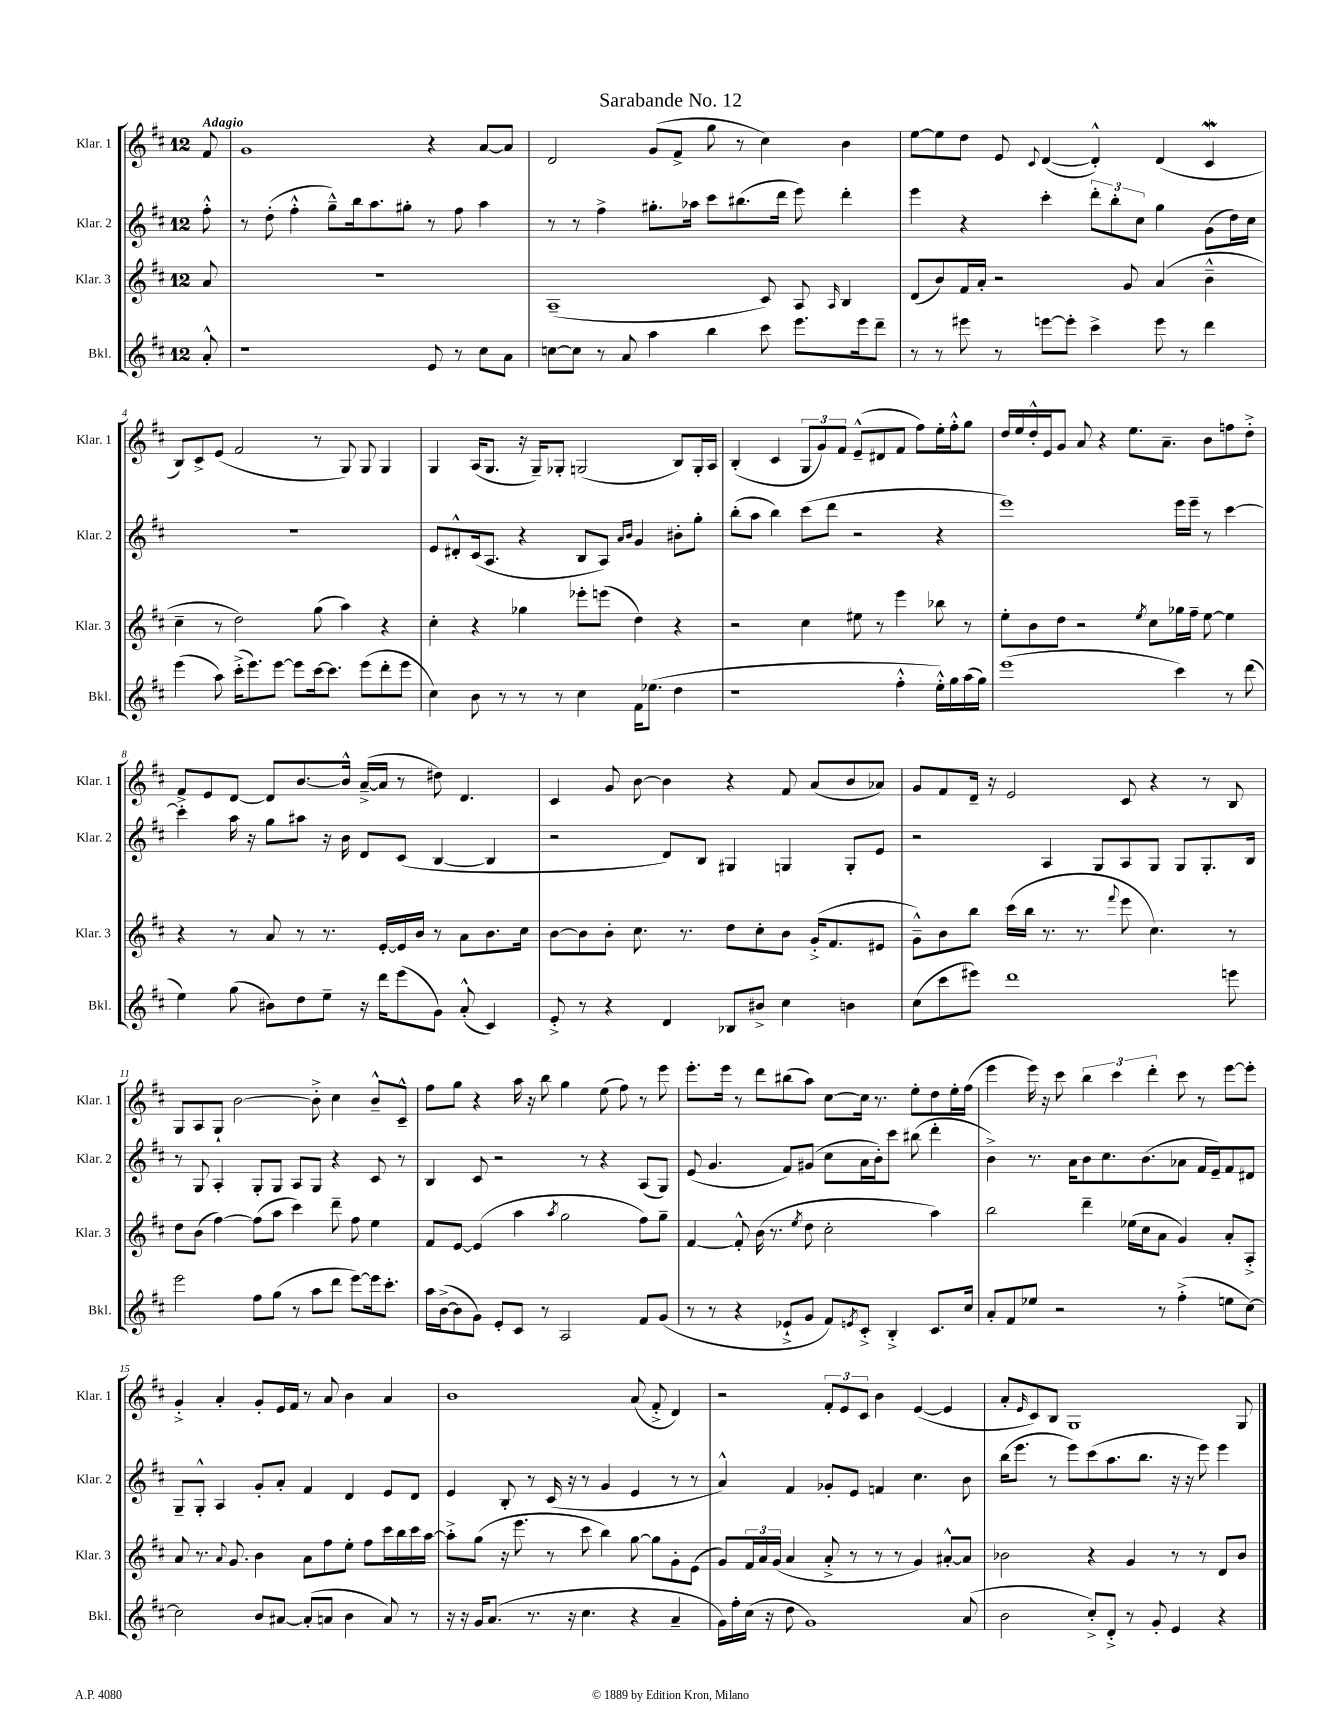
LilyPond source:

\header { title = "Sarabande No. 12" }
<<
\new StaffGroup <<
\new Staff = "s0" \with { instrumentName = "Klar. 1" shortInstrumentName = "Klar. 1" } {
    \clef treble \key d \major \once \override Staff.TimeSignature.style = #'single-digit \time 12/8 \partial 8 \tempo "Adagio"
    fis'8 |
    g'1 r4 a'8~ a'8 |
    d'2 g'8( fis'8-> g''8 r8 cis''4) b'4 |
    e''8~ e''8 d''8 e'8 \appoggiatura { cis'8 } d'4~( d'4-.-^) d'4( cis'4\mordent |
    b8) cis'8-> e'8( fis'2 r8 g8) g8 g4 |
    g4 a16( g8. r16 g16--) ges8-. g2( b8) g16-. a16 |
    b4-.( cis'4 \tuplet 3/2 { g8 g'8) fis'8 } e'8---^( dis'8 fis'8 fis''8) e''16-. fis''16-.-^ g''8 |
    d''16 e''16 d''16-.-^ e'16 g'8 a'8 r4 e''8. a'8.-- b'8 f''8 d''8-.-> |
    fis'8 e'8 d'8~ d'8 b'8.~ b'16-^ a'16~--->( a'16 r8 dis''8) d'4. |
    cis'4 g'8 b'8~ b'4 r4 fis'8 a'8( b'8 aes'8) |
    g'8 fis'8 d'16-- r16 e'2 cis'8 r4 r8 b8 |
    g8 a8 g8-! b'2~ b'8-.-> cis''4 b'8---^ cis'8---^ |
    fis''8 g''8 r4 a''16 r16 b''8 g''4 e''8( fis''8) r8 e'''8 |
    e'''8.-. e'''16 r8 d'''8 bis''8( a''8) cis''8~ cis''16 r8. e''8-. d''8 e''16-. fis''16( |
    e'''4 e'''16) r16 cis'''8 \tuplet 3/2 { b''4 cis'''4 d'''4-. } cis'''8 r8 e'''8~ e'''8-. |
    g'4-.-> a'4-. g'8-. e'16 fis'16 r8 a'8 b'4 a'4 |
    b'1 a'8( fis'8-.-> d'4) |
    r2 \tuplet 3/2 { fis'8-. e'8 cis'8 } b'4 e'4~( e'4 |
    a'8-. \grace { e'16 } cis'8) b8 g1 g8 \bar "|." |
}
\new Staff = "s1" \with { instrumentName = "Klar. 2" shortInstrumentName = "Klar. 2" } {
    \clef treble \key d \major \once \override Staff.TimeSignature.style = #'single-digit \time 12/8 \partial 8
    fis''8-.-^ |
    r8 d''8-.( fis''4-.-^ g''8---^) b''16 a''8. gis''8-. r8 fis''8 a''4 |
    r8 r8 fis''4-> gis''8.-. aes''16 cis'''8 bis''8.( d'''16 e'''8) d'''4-. |
    e'''4 r4 cis'''4-. \tuplet 3/2 { d'''8-. b''8-. cis''8 } g''4 g'8( d''16) cis''16 |
    R1. |
    e'8 dis'8-.-^ cis'16( a8. r4 b8 a8) \grace { a'16 b'16 } g'4 bis'8-. g''8-. |
    b''8-.( a''8 b''4) cis'''8( d'''8 r2 r4 |
    e'''1) e'''16 e'''16-- r8 cis'''4~ |
    cis'''4-.-> a''16 r16 g''8 ais''8 r16 b'16 d'8 cis'8( b4~ b4 |
    r2 d'8) b8 gis4 g4 g8-. e'8 |
    r2 a4 g8 a8 g8 g8 g8.-. b16 |
    r8 g8 a4-. g8-. g8 a8 g8 r4 cis'8 r8 |
    b4 cis'8 r2 r8 r4 a8( g8) |
    e'8( g'4. fis'8) gis'8( cis''8 a'16 b'16-.) cis'''8 bis''8( d'''4-. |
    b'4->) r8. a'16 b'8 cis''8. b'8.( aes'8 fis'16 e'16--) fis'8 dis'8 |
    g8-- g8-.-^ a4 g'8-. a'8-. fis'4 d'4 e'8 d'8 |
    e'4 b8-. r8 cis'16( r16 r8 g'4 e'4 r8 r8 |
    a'4-^) fis'4 ges'8-. e'8 f'4 cis''4. b'8 |
    b''16( e'''8. r8 e'''8) cis'''8( a''8. b''8. r16 r16 e'''8) e'''4 \bar "|." |
}
\new Staff = "s2" \with { instrumentName = "Klar. 3" shortInstrumentName = "Klar. 3" } {
    \clef treble \key d \major \once \override Staff.TimeSignature.style = #'single-digit \time 12/8 \partial 8
    a'8 |
    R1. |
    a1--( cis'8) a8 \grace { a16 } b4 |
    d'8( b'8) fis'16 a'16-. r2 g'8 a'4( b'4---^ |
    cis''4-- r8 d''2) g''8( a''4) r4 |
    cis''4-. r4 ges''4 ees'''8-. e'''8( d''4) r4 |
    r2 cis''4 eis''8 r8 e'''4 bes''8 r8 |
    e''8-. b'8 d''8 r2 \acciaccatura { e''8 } cis''8 ges''16 fis''16-- e''8~ e''4 |
    r4 r8 a'8 r8 r8. e'16~-. e'16 b'16 r8 a'8 b'8. cis''16 |
    b'8~ b'8 b'8-. cis''8. r8. d''8 cis''8-. b'8 g'16-.->( fis'8. eis'8 |
    g'8---^) b'8 b''8 cis'''16( b''16 r8. r8. \appoggiatura { fis'''8 } e'''8 cis''4.) r8 |
    d''8 b'8( fis''4~) fis''8( a''8 cis'''4) d'''8-- fis''8 e''4 |
    fis'8 e'8~ e'4( a''4 \acciaccatura { a''8 } g''2 fis''8) g''8-- |
    fis'4~ fis'8-.-^ b'16( r8. \acciaccatura { e''8 } d''8 cis''2-. a''4) |
    b''2 d'''4-- ees''16( cis''16 a'8 g'4) a'8-. a8-.-> |
    a'8 r8. \appoggiatura { a'8 } g'8. b'4 a'8 fis''8 e''8-. fis''8 cis'''16 b''16 cis'''16 a''16~ |
    a''8-.-> g''8( r16 e'''8. r8 cis'''8 b''4) g''8~ g''8 g'8-. e'8( |
    g'8) \tuplet 3/2 { fis'16 a'16 g'16( } a'4 a'8-.-> r8 r8 r8 g'4) ais'8~-.-^ ais'8 |
    bes'2 r4 g'4 r8 r8 d'8 bes'8 \bar "|." |
}
\new Staff = "s3" \with { instrumentName = "Bkl." shortInstrumentName = "Bkl." } {
    \clef treble \key d \major \once \override Staff.TimeSignature.style = #'single-digit \time 12/8 \partial 8
    a'8-.-^ |
    r1 e'8 r8 cis''8 a'8 |
    c''8~ c''8 r8 a'8 a''4 b''4 cis'''8 e'''8. e'''16 d'''8-- |
    r8 r8 eis'''8 r8 e'''8~ e'''8-. cis'''4-> e'''8 r8 d'''4 |
    e'''4( a''8) cis'''16-.->( e'''8.) e'''8~ e'''8 cis'''16~ cis'''8. e'''8( d'''8-. e'''8 |
    cis''4) b'8 r8 r8 r8 cis''4 fis'16 ees''8.( d''4 |
    r1 fis''4-.-^ e''16-.-^) g''16 a''16( g''16) |
    e'''1( cis'''4) r8 d'''8( |
    e''4) g''8( bis'8) d''8 e''8-- r16 d'''16 e'''8( g'8) a'8-.-^( cis'4) |
    e'8-.-> r8 r4 d'4 bes8 bis'8-> cis''4 b'4 |
    cis''8( cis'''8 eis'''8) d'''1 e'''8 |
    e'''2 fis''8 g''8( r8 a''8 d'''8 e'''8~) e'''16 cis'''8.-. |
    a''16 b'16~->( b'8 g'8) e'8-. cis'8 r8 a2 fis'8 g'8( |
    r8 r8 r4 ees'8-!-> g'8 fis'8) \acciaccatura { e'8 } cis'8-.-> b4-.-> cis'8. cis''16 |
    a'8-. fis'8 ees''8 r2 r8 fis''4-.->( e''8 cis''8~) |
    cis''2 b'8 ais'8~ ais'8-.( a'8 b'4 a'8) r8 |
    r16 r16 g'16 a'8.( r8. r16 cis''4. r4 a'4-- |
    g'16) fis''16-. cis''16( r16 d''8 g'1) a'8( |
    b'2 cis''8-.->) d'8-.-> r8 g'8-. e'4 r4 \bar "|." |
}
>>
>>
